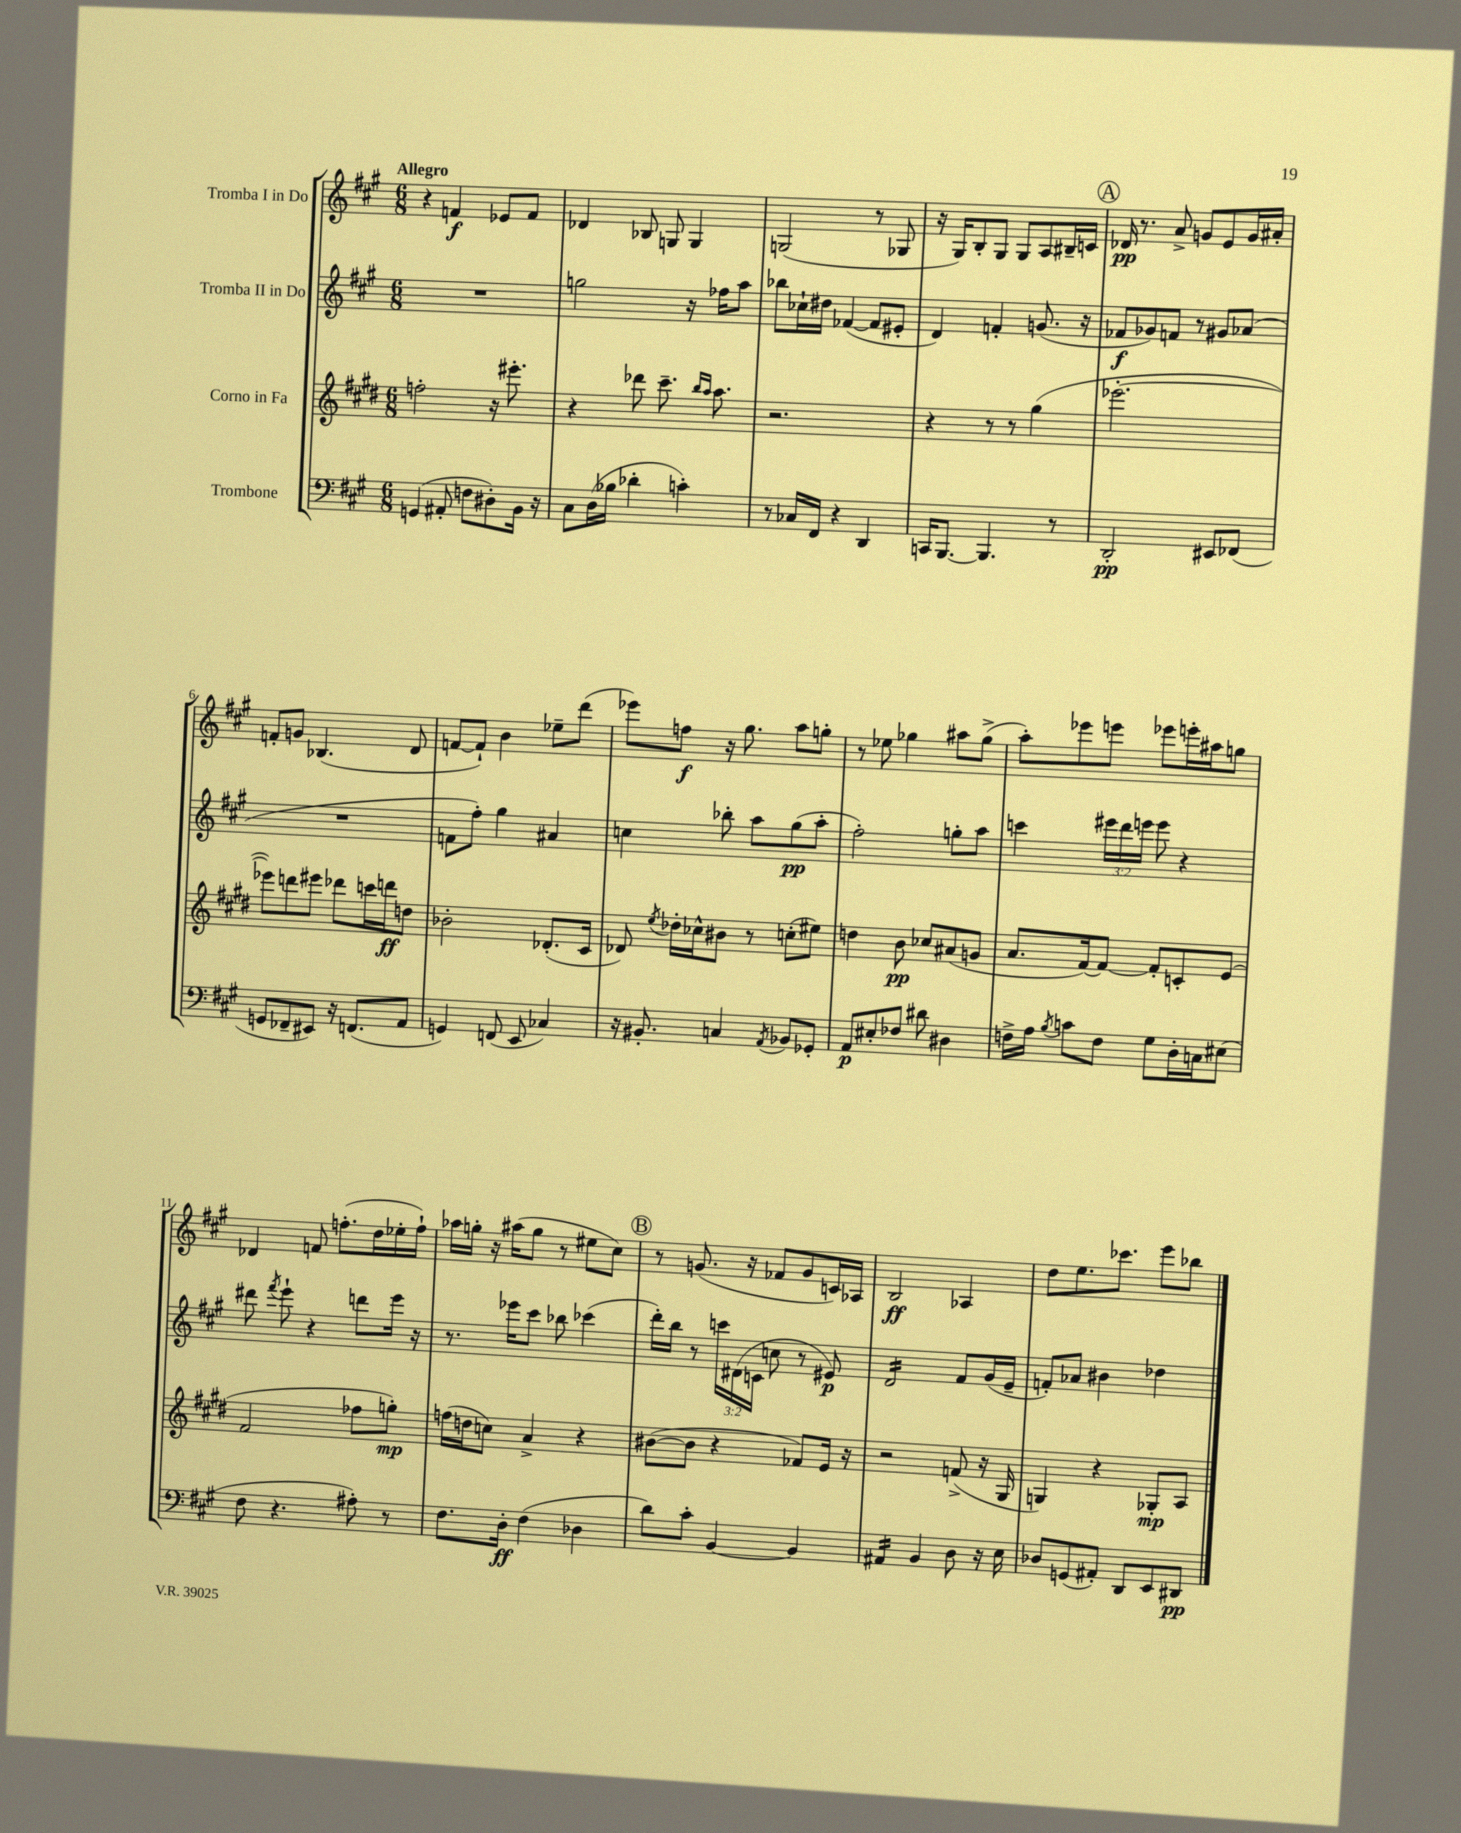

**kern	**kern	**kern	**kern
*staff4	*staff3	*staff2	*staff1
*clefF4	*clefG2	*clefG2	*clefG2
*k[f#c#g#]	*k[f#c#g#d#]	*k[f#c#g#]	*k[f#c#g#]
*M6/8	*M6/8	*M6/8	*M6/8
(4GG/	2ff'\	2.r	4r
8AA#'/	.	.	4f/
8F\L	.	.	.
8D#'\)	16r	.	8e-/L
.	8.eee#'\	.	.
16BB\Jk	.	.	8f/J
16r	.	.	.
=	=	=	=
8C#\L	4r	2gg\	4d-/
(16D\L	.	.	.
16B-\JJ	.	.	.
4d-'\	8ddd-\	.	8B-/
.	8.ccc#~\	.	8G/
4c'\)	.	16r	4G/
.	16qqbb/LL	.	.
.	16qqaa/JJ	.	.
.	8.aa\	16ff-\LK	.
.	.	8aa\J	.
=	=	=	=
8r	2.r	8bb-\L	(2G/
16C-/LL	.	16cc-`\L	.
16FF#/JJ	.	16dd#\JJ	.
4r	.	([4f-/	.
4DD/	.	8f-/]L	8r
.	.	8e#'/J	8G-/
=	=	=	=
16CC/LK	4r	4d/)	16r
[8.BBB/J	.	.	16G#/LK)
.	.	.	8B'/
4.BBB/]	8r	4f'/	8G#/J
.	8r	.	8G#/L
.	(4gg#\	(8.g/	8A/
8r	.	.	16B#~/L
.	.	16r	16c/JJ
=	=	=	=
2DD'/	[2.eee-'\	8f-/L	16d-/
.	.	.	8.r
.	.	8g-/)	.
.	.	8f/J	8a^/
.	.	8r	8g/L
8EE#/L	.	8g#/L	8e/
(8FF-/J	.	(8a-/J	16g/L
.	.	.	16a#'/JJ
=	=	=	=
8GG/L	8eee-\]L)	2.r	8f'/L
8FF-~/	8ddd\	.	8g/J
8EE#/J)	8eee#\J	.	(4.B-/
16r	8ddd-\L	.	.
(8.FF/L	.	.	.
.	16ccc\L	.	.
.	16ddd\J	.	.
8AA/J	8dd\J	.	8d/
=	=	=	=
4GG/)	2b-'\	8f\L	[8f/L
.	.	8ff#'\J)	8f`/]J)
(8FF/	.	4gg#\	4b\
8EE/	.	.	.
4C-/)	(8.d-'/L	4a#/	8ee-~\L
.	.	.	(8ddd\J
.	16c#/Jk	.	.
=	=	=	=
16r	8d-/)	4cc\	8eee-\L)
8.BB#'/	.	.	.
.	8qee/	.	.
.	16dd-'\LL	.	8ff\J
.	16cc-^^\J	.	.
4C/	8b#\J	8bb-'\	16r
.	.	.	8.gg#\
.	8r	8aa\L	.
8qAA/	.	.	.
8BB-/L	(8cc'\L	(8gg#\	8aa\L
8GG-'/J	8ee#\J)	8aa'\J	8gg'\J
=	=	=	=
8AA/L	4dd\	2ff#'\)	8r
8E#'/	.	.	8ee-\
8F-/J	8b\	.	4gg-\
8d#\	8cc-/L	.	.
4D#\	(8a#/	8gg'\L	8aa#\L
.	8g/J	8aa\J	(8gg-^\J
=	=	=	=
16F^\LL	8.a/L	4ccc\	8aa'\L)
16A\JJ	.	.	.
8qB/	.	.	.
8c\L	.	.	8eee-\
.	[16f#/k)	.	.
8F\J	8f#/_J	24eee#\LL	8eee\J
.	.	24ddd\	.
.	.	24eee\JJ	.
8G#\L	8f#'/]L	8eee\	8eee-\L
16D'\L	8c'/	4r	16eee'\L
16C\J	.	.	16aa#\J
(8E#\J	(8e/J	.	8gg\J
=	=	=	=
8F#\	2f#/	8ddd#\	4d-/
.	.	8qfff#/	.
4.r	.	8eee`\	.
.	.	4r	8f/
.	.	.	(8.ff'\L
8A#'\)	8ff-\L	8ddd\L	.
.	.	.	16dd\L
8r	8gg'\J)	16eee\Jk	16ee-'\
.	.	16r	16ff`\JJ)
=	=	=	=
8.F#\L	(16ff\LL	8.r	16aa-\LL
.	16dd\J	.	16gg'\JJ
.	8cc\J)	.	16r
16D'\Jk	.	16eee-\LK	(16aa#\LK
(4F#\	4a^/	8ccc#\J	8gg\J
.	.	8bb-\	8r
4D-\	4r	(4ccc-\	8ee#\L
.	.	.	8cc#\J)
=	=	=	=
8d\L)	([8b#\L	16ddd'\LL)	8r
.	.	16bb\JJ	.
8c#'\J	8b#\]J	8r	(8.g/
[4BB/	4r	24ccc\LL	.
.	.	(24d#\	.
.	.	.	16r
.	.	24c\JJ	.
.	.	8cc\	8f-/L
4BB/]	8f-/L)	8r	8g/
.	16e/Jk	8e#/)	16c/L)
.	16r	.	16A-/JJ
=	=	=	=
4AA#/	2r	2d/	2B/
4BB/	.	.	.
8D\	(8f^/	8f#/L	4A-/
16r	16r	(16g#/L	.
16E\	16G#/	16e~/JJ	.
=	=	=	=
8D-/L	4G/)	8f'/L)	8dd\L
(8GG/	.	8a-/J	8.ee\
8AA#'/J)	4r	4b#\	.
.	.	.	8.ccc-\J
8DD/L	.	.	.
8EE/	8G-'/L	4dd-\	8eee\L
8DD#/J	8A/J	.	8bb-\J
==	==	==	==
*-	*-	*-	*-
